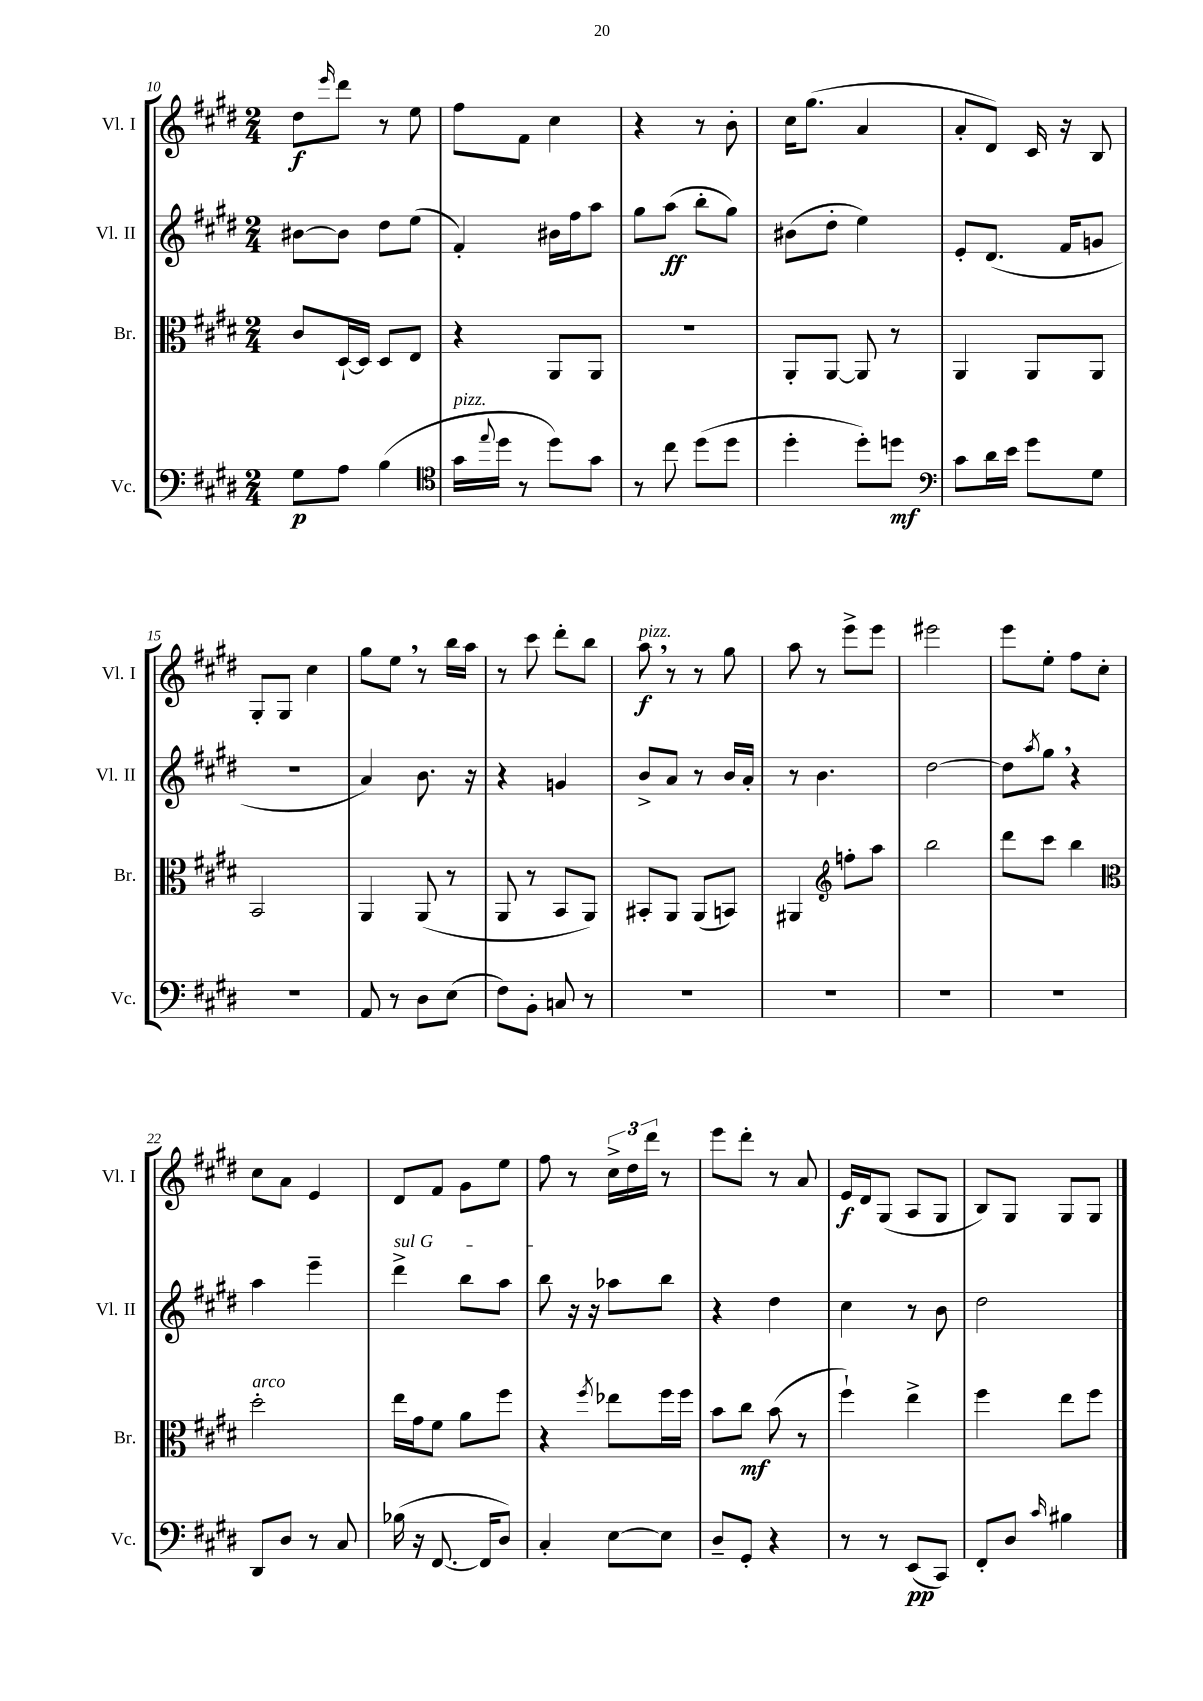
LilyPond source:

<<
\new StaffGroup <<
\new Staff = "s0" \with { instrumentName = "Vl. I" shortInstrumentName = "Vl. I" } {
    \clef treble \key e \major \numericTimeSignature \time 2/4
    dis''8\f \grace { e'''16 } dis'''8 r8 e''8 |
    fis''8 fis'8 cis''4 |
    r4 r8 b'8-. |
    cis''16 gis''8.( a'4 |
    a'8-. dis'8) cis'16 r16 b8 |
    gis8-. gis8 cis''4 |
    gis''8 e''8 \breathe r8 b''16 a''16 |
    r8 cis'''8 dis'''8-. b''8 |
    a''8\f^\markup { \italic "pizz." } \breathe r8 r8 gis''8 |
    a''8 r8 e'''8-> e'''8 |
    eis'''2 |
    e'''8 e''8-. fis''8 cis''8-. |
    cis''8 a'8 e'4 |
    dis'8 fis'8 gis'8 e''8 |
    fis''8 r8 \tuplet 3/2 { cis''16-> dis''16 dis'''16 } r8 |
    e'''8 dis'''8-. r8 a'8 |
    e'16\f dis'16 gis8( a8 gis8 |
    b8) gis8 gis8 gis8 \bar "|." |
}
\new Staff = "s1" \with { instrumentName = "Vl. II" shortInstrumentName = "Vl. II" } {
    \clef treble \key e \major \numericTimeSignature \time 2/4
    bis'8~ bis'8 dis''8 e''8( |
    fis'4-.) bis'16 fis''16 a''8 |
    gis''8 a''8\ff( b''8-. gis''8) |
    bis'8( dis''8-. e''4) |
    e'8-. dis'8.( fis'16 g'8 |
    R2 |
    a'4) b'8. r16 |
    r4 g'4 |
    b'8-> a'8 r8 b'16 a'16-. |
    r8 b'4. |
    dis''2~ |
    dis''8 \acciaccatura { a''8 } gis''8 \breathe r4 |
    a''4 e'''4-- |
    \once \override TextSpanner.bound-details.left.text = \markup { \italic "sul G" } dis'''4->\startTextSpan b''8 a''8 |
    b''8\stopTextSpan r16 r16 aes''8 b''8 |
    r4 dis''4 |
    cis''4 r8 b'8 |
    dis''2 \bar "|." |
}
\new Staff = "s2" \with { instrumentName = "Br." shortInstrumentName = "Br." } {
    \clef alto \key e \major \numericTimeSignature \time 2/4
    cis'8 dis16~-! dis16 dis8 e8 |
    r4 a,8 a,8 |
    R2 |
    a,8-. a,8~ a,8 r8 |
    a,4 a,8 a,8 |
    b,2 |
    a,4 a,8( r8 |
    a,8 r8 b,8 a,8) |
    bis,8-. a,8 a,8( b,8) |
    ais,4 \clef treble f''8-. a''8 |
    b''2 |
    dis'''8 cis'''8 b''4 |
    \clef alto dis''2-.^\markup { \italic "arco" } |
    e''16 gis'16 fis'8 a'8 fis''8 |
    r4 \acciaccatura { fis''8 } ees''8 fis''16 fis''16 |
    b'8 cis''8\mf b'8( r8 |
    fis''4-!) e''4-> |
    fis''4 e''8 fis''8 \bar "|." |
}
\new Staff = "s3" \with { instrumentName = "Vc." shortInstrumentName = "Vc." } {
    \clef bass \key e \major \numericTimeSignature \time 2/4
    gis8\p a8 b4( |
    \clef tenor gis'16^\markup { \italic "pizz." } \appoggiatura { e''8 } dis''16 r8 dis''8) gis'8 |
    r8 cis''8 dis''8( dis''8 |
    dis''4-. dis''8-.) d''8\mf |
    \clef bass cis'8 dis'16 e'16 gis'8 gis8 |
    r2 |
    a,8 r8 dis8 e8( |
    fis8) b,8-. c8 r8 |
    R2 |
    R2 |
    R2 |
    R2 |
    dis,8 dis8 r8 cis8 |
    bes16( r16 fis,8.~ fis,16 dis8) |
    cis4-. e8~ e8 |
    dis8-- gis,8-. r4 |
    r8 r8 e,8\pp( cis,8) |
    fis,8-. dis8 \grace { cis'16 } bis4 \bar "|." |
}
>>
>>
\layout { \context { \Score currentBarNumber = #10 } }
